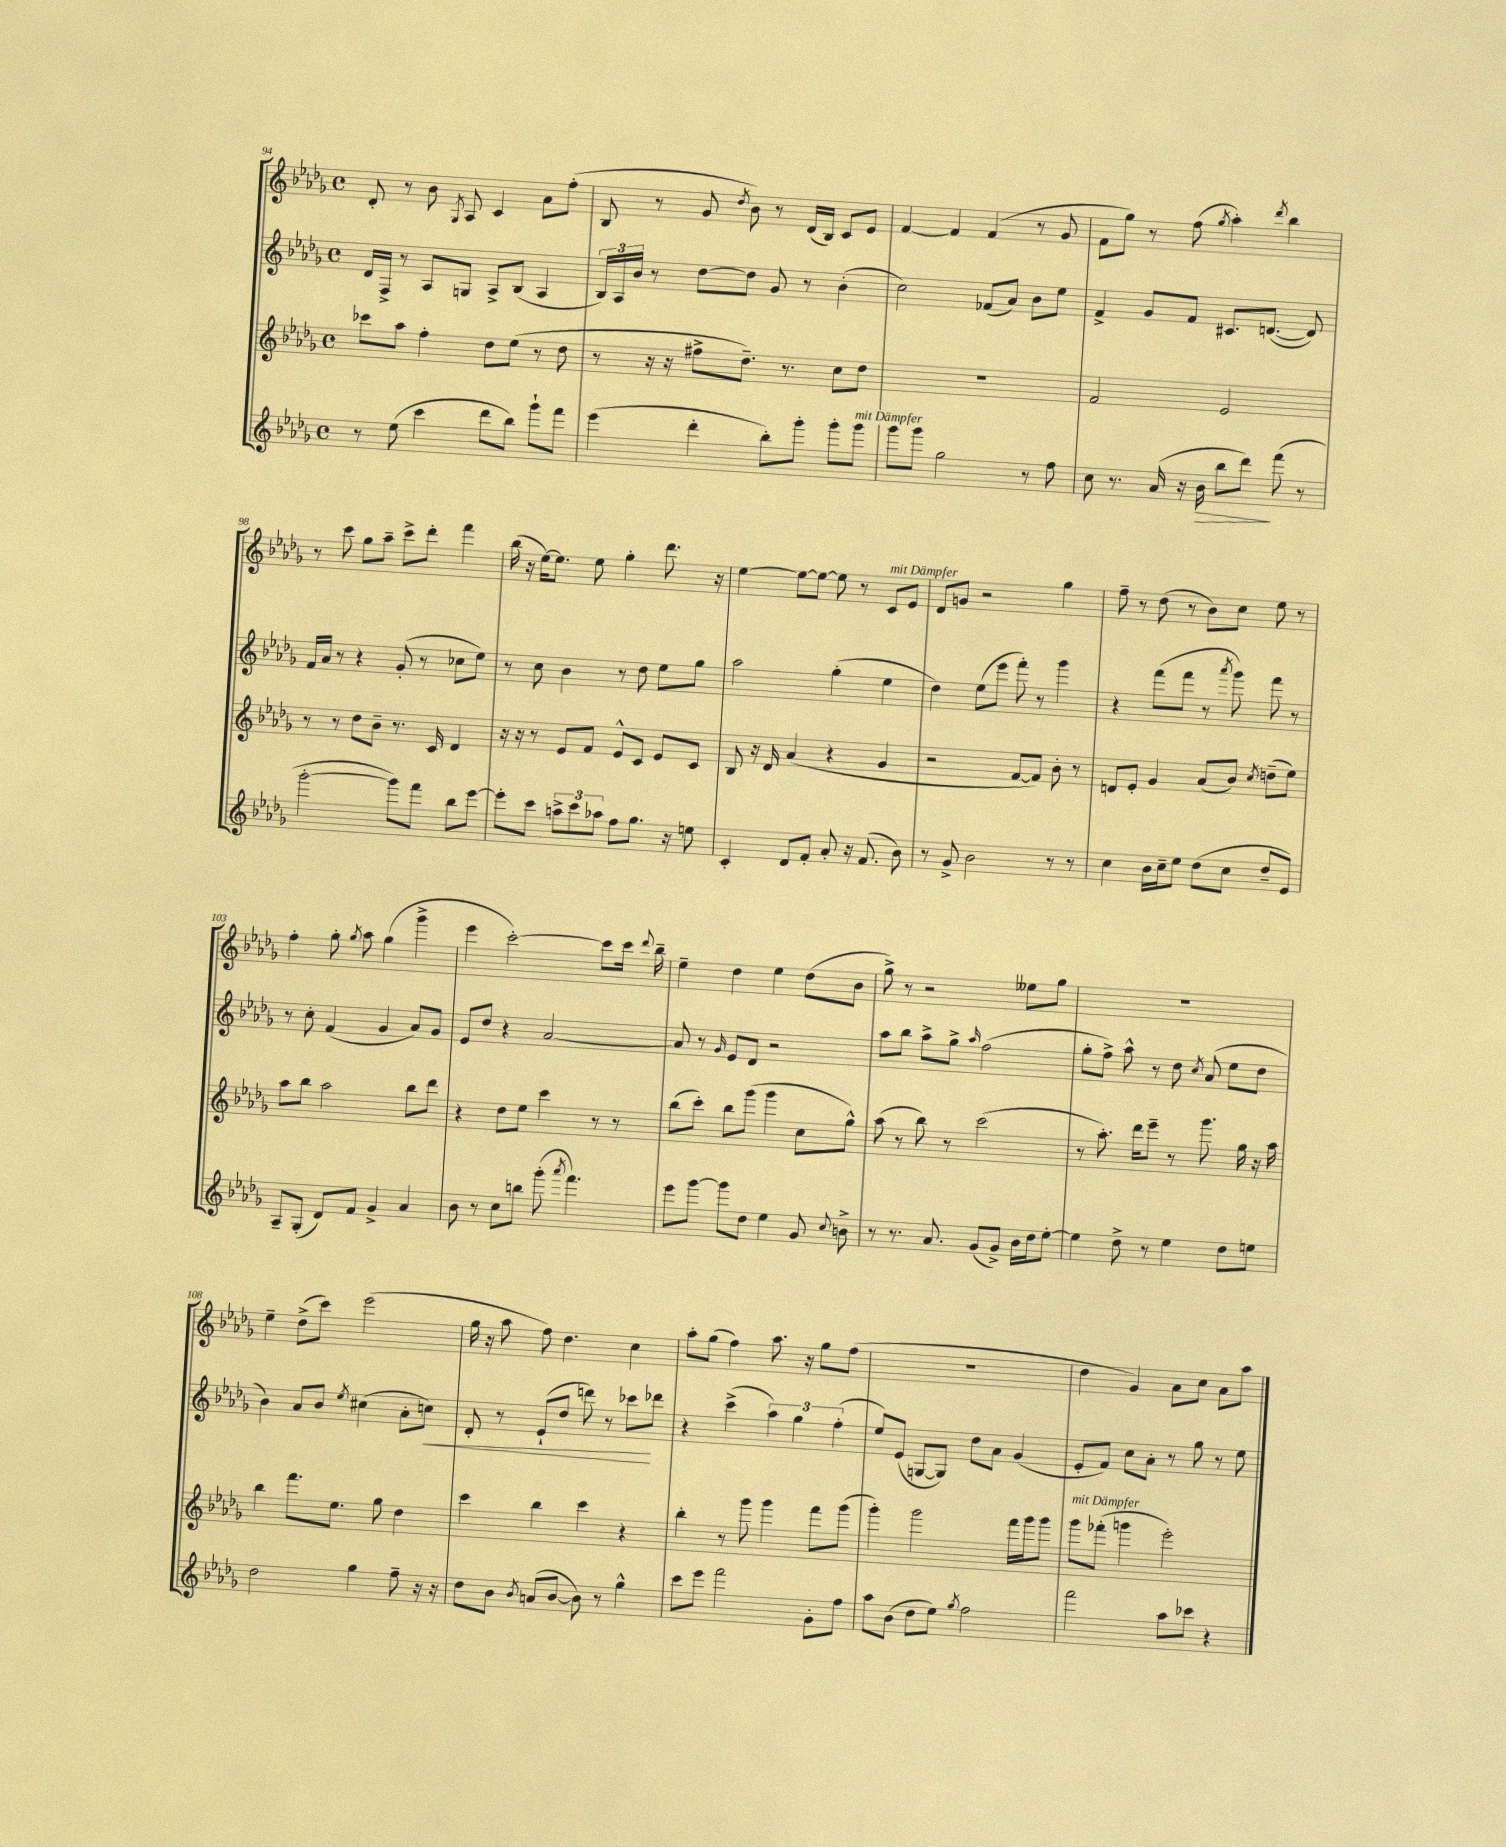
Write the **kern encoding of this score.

**kern	**dynam	**kern	**kern	**dynam	**kern
*part4	*part4	*part3	*part2	*part2	*part1
*staff4	*staff4	*staff3	*staff2	*staff2	*staff1
*clefG2	*	*clefG2	*clefG2	*	*clefG2
*k[b-e-a-d-g-]	*	*k[b-e-a-d-g-]	*k[b-e-a-d-g-]	*	*k[b-e-a-d-g-]
*M4/4	*	*M4/4	*M4/4	*	*M4/4
*met(c)	*	*met(c)	*met(c)	*	*met(c)
=94	=94	=94	=94	=94	=94
8r	.	8ccc-X\L	16d-/LL	.	8d-'/
.	.	.	16F^/JJ	.	.
(8ee-\	.	8aa-\J	8r	.	8r
4ccc\	.	4ff'\	8A-/L	.	8b-\
.	.	.	.	.	8qG-/
.	.	.	8Gn/J	.	8A-/
8ddd-\L	.	8dd-\L	8A-^/L	.	4c/
8bb-\J)	.	(8ee-\J	(8B-/J	.	.
8ggg-`\L	.	8r	4A-/	.	8a-\L
8fff\J	.	8dd-\	.	.	(8ff'\J
=95	=95	=95	=95	=95	=95
(4eee-\	.	8r	24B-/LL)	.	8B-/
.	.	.	24A-/	.	.
.	.	.	24b-/JJ	.	.
.	.	16r	8r	.	8r
.	.	16r	.	.	.
4ddd-'\	.	8ff#X^\L	[8dd-\L	.	8g-/
.	.	.	.	.	8qdd-/
.	.	8.dd-~\J)	8dd-\J]	.	8b-\)
8bb-'\L)	.	.	8g-/	.	8r
.	.	8.r	.	.	.
8ggg-'\J	.	.	8r	.	(16d-/LL
.	.	.	.	.	16B-/JJ)
8ggg-'\L	.	8cc\L	(4b-'\	.	8c/L
!LO:TX:a:i:t=mit Dämpfer	!	!	!	!	!
8ggg-\J	.	8dd-\J	.	.	8e-/J
=96	=96	=96	=96	=96	=96
8ggg-\L	.	1r	2cc\)	.	[4f/
8ggg-\J	.	.	.	.	.
2gg-\	.	.	.	.	4f/]
.	.	.	(8f-X/L	.	(4f/
.	.	.	8a-/J)	.	.
8r	.	.	8b-\L	.	8r
8ff\	.	.	8ee-\J	.	8g-/
=97	=97	=97	=97	=97	=97
8cc\	.	2f/	4f^/	.	8f\L
8.r	.	.	.	.	8gg-\J)
.	.	.	8g-/L	.	8r
(16a-/	.	.	.	.	.
16r	.	.	8f/J	.	(8ff\
!	!LO:HP:b	!	!	!	!
16b-\	>	.	.	.	.
.	.	.	.	.	8qgg-/
8bb-\L	.	2e-/	8.c#X/L	.	4aa-'\)
8ddd-\J)	.	.	.	.	.
.	.	.	([8.dn/J	.	.
.	.	.	.	.	8qddd-/
(8fff\	]	.	.	.	4bb-\
8r	.	.	8d/])	.	.
!!LO:LB:g=z
=98	=98	=98	=98	=98	=98
[2ggg-'\	.	8r	16f/LL	.	8r
.	.	.	16a-/JJ	.	.
.	.	8r	8r	.	8ccc\
.	.	8dd-\L	4r	.	8gg-\L
.	.	8b-~\J	.	.	8aa-~\J
8ggg-\L])	.	8.r	(8g-'/	.	8ccc^\L
8fff\J	.	.	8r	.	8ddd-'\J
.	.	16c/	.	.	.
8bb-\L	.	4d-/	8cc-X\L	.	4fff\
[8eee-\J	.	.	8ee-\J)	.	.
=99	=99	=99	=99	=99	=99
8eee-'\L]	.	16r	8r	.	(16bb-\
.	.	16r	.	.	16r
8ccc\J	.	8r	8cc\	.	[16ee-\KL)
.	.	.	.	.	8.ee-\J]
12aan^\L	.	8e-/L	4b-\	.	.
12ccc\	.	.	.	.	.
.	.	8f/J	.	.	8ee-\
12aa-X\J	.	.	.	.	.
8ff\L	.	8e-^^/L	8r	.	4gg-'\
8.gg-\J	.	8c/J	8dd-\	.	.
.	.	8e-/L	8ee-\L	.	8.ddd-\
16r	.	.	.	.	.
8een\	.	8c/J	8gg-\J	.	.
.	.	.	.	.	16r
=100	=100	=100	=100	=100	=100
4c'/	.	8B-/	2aa-\	.	[4ee-\
.	.	16r	.	.	.
.	.	16d-/	.	.	.
8d-/L	.	(4a-/	.	.	8ee-\L_
8f'/J	.	.	.	.	8ee-\J_
8a-'/	.	4r	(4gg-'\	.	8ee-\]
16r	.	.	.	.	8r
(8.f/	.	.	.	.	.
!	!	!	!	!	!LO:TX:a:i:t=mit Dämpfer
.	.	4g-/	4ee-\	.	8c/L
8b-\)	.	.	.	.	8e-/J
=101	=101	=101	=101	=101	=101
8r	.	2r	4dd-\)	.	8d-/L
8g-^/	.	.	.	.	8gn/J
2b-\	.	.	(8ee-\L	.	2r
.	.	.	8eee-\J	.	.
.	.	[8f/L	8fff'\)	.	.
.	.	8f/J])	8r	.	.
8r	.	8b-'\	4ggg-\	.	4gg-\
8r	.	8r	.	.	.
=102	=102	=102	=102	=102	=102
4cc\	.	8dn/L	4r	.	8ff~\
.	.	8e-'/J	.	.	8r
16b-\LL	.	4g-/	(8fff\L	.	(8dd-\
16cc~\J	.	.	.	.	.
8ee-\J	.	.	8fff\J	.	8r
(8dd-\L	.	(8a-/L	8r	.	8b-\L)
.	.	.	8qaaa-/	.	.
8cc\J	.	8b-/J)	8ggg-\)	.	8cc\J
.	.	8qcc/	.	.	.
8dd-~/L	.	(8ddn~\L	8fff\	.	8ee-\
8e-/J)	.	8ee-\J)	8r	.	8r
!!LO:LB:g=z
=103	=103	=103	=103	=103	=103
8A-~/L	.	8aa-\L	8r	.	4ff'\
(8G-'/J	.	8bb-\J	8cc'\	.	.
8d-/L)	.	2aa-\	(4f/	.	8gg-'\
.	.	.	.	.	8qgg-/
8f/J	.	.	.	.	8aa-\
4g-^/	.	.	4g-/	.	(4gg-\
4a-/	.	8bb-\L	8a-/L)	.	4ggg-^\
.	.	8ddd-\J	8g-/J	.	.
=104	=104	=104	=104	=104	=104
8b-\	.	4r	8e-/L	.	4eee-\
8r	.	.	8dd-/J	.	.
8cc\L	.	8dd-\L	4r	.	[2ccc'\)
8bbn\J	.	8ee-\J	.	.	.
(8ggg-'\	.	4ccc\	[2a-/	.	.
8qaaa-/	.	.	.	.	.
4.fff\)	.	.	.	.	.
.	.	8r	.	.	8ccc\L]
.	.	8r	.	.	16ccc\Jk
.	.	.	.	.	8qqddd-/
.	.	.	.	.	16bb-~\
=105	=105	=105	=105	=105	=105
8eee-\L	.	(8bb-\L	8a-/]	.	4ee-~\
[8ggg-\J	.	8ccc'\J)	8r	.	.
.	.	.	16qqg-/	.	.
8ggg-\L]	.	8bb-\L	8e-/L	.	4dd-\
8dd-\J	.	(8ggg-\J	8d-/J	.	.
4ee-\	.	4ggg-\	2r	.	4ee-\
8g-/	.	8cc\L	.	.	(8dd-\L
8qqcc/	.	.	.	.	.
8bn^\	.	8gg-^^\J)	.	.	8b-\J
=106	=106	=106	=106	=106	=106
8r	.	(8aa-\	8aa-\L	.	8gg-^\)
8.r	.	8r	8bb-\J	.	8r
.	.	8bb-\)	8aa-^\L	.	2r
8.a-/	.	.	.	.	.
.	.	8r	8gg-^\J	.	.
.	.	.	16qqaa-/	.	.
(8g-/L	.	(2ccc\	(2ff\	.	.
8g-^/J)	.	.	.	.	.
16b-\LL	.	.	.	.	8ee--X\L
16dd-\J	.	.	.	.	.
[8ee-'\J	.	.	.	.	8gg-\J
=107	=107	=107	=107	=107	=107
4ee-\]	.	8r	8gg-'\L	.	1r
.	.	8.aa-'\)	8ff^\J)	.	.
8dd-^\	.	.	8aa-^^\	.	.
.	.	16ddd-\KL	.	.	.
8r	.	8eee-~\J	8r	.	.
4ee-\	.	8r	8dd-\	.	.
.	.	.	8qcc/	.	.
.	.	8.ggg-\	(8a-/	.	.
8dd-\L	.	.	8ee-\L	.	.
.	.	16gg-\	.	.	.
8een\J	.	16r	8dd-\J	.	.
.	.	16aa-\	.	.	.
!!LO:LB:g=z
=108	=108	=108	=108	=108	=108
2dd-\	.	4bb-\	4b-\)	.	4ee-~\
.	.	8.fff\L	8a-/L	.	(8dd-^\L
.	.	.	8b-/J	.	8ccc\J)
.	.	8.ee-\J	.	.	.
.	.	.	8qee-/	.	.
4gg-\	.	.	(4cc#X\	.	(2eee-\
.	.	8gg-\	.	.	.
8ff~\	.	4dd-\	8a-'\L	.	.
!	!	!	!	!LO:HP:b	!
16r	.	.	8ccn\J)	<	.
16r	.	.	.	.	.
=109	=109	=109	=109	=109	=109
8dd-\L	.	4ccc\	8d-'/	.	16gg-\
.	.	.	.	.	16r
8b-\J	.	.	8r	.	8aa-\
8qb-/	.	.	.	.	.
(8an/L	.	4bb-\	(8e-`/L	.	8ff\)
[8b-/J	.	.	8dd-/J	.	4.dd-\
8b-\])	.	4ccc\	8dddn\)	.	.
8r	.	.	8r	.	.
4gg-^^\	.	4r	8ccc-X\L	.	4cc\
.	.	.	8ddd-X\J	[	.
=110	=110	=110	=110	=110	=110
8ccc\L	.	4bb-'\	4r	.	8aa-'\L
8eee-\J	.	.	.	.	(8gg-\J
2fff\	.	8r	(4ccc^\	.	4ff\)
.	.	8ggg-\	.	.	.
.	.	4ggg-\	6aa-\)	.	8.aa-\
.	.	.	6gg-\	.	.
.	.	.	.	.	16r
8g-'\L	.	8fff\L	.	.	8gg-\L
.	.	.	(6ff'\	.	.
8ff\J	.	(8ggg-\J	.	.	(8ff\J
=111	=111	=111	=111	=111	=111
8aa-\L	.	4ggg-'\)	8ee-/L)	.	1r
(8b-\J	.	.	(8e-/J	.	.
8dd-\L	.	2ggg-\	[8Gn/L	.	.
8ee-\J)	.	.	8G/J])	.	.
8qgg-/	.	.	.	.	.
2ff\	.	.	8dd-\L	.	.
.	.	.	8a-\J	.	.
.	.	16fff\LL	(4g-/	.	.
.	.	16ggg-\J	.	.	.
.	.	8ggg-\J	.	.	.
=112	=112	=112	=112	=112	=112
!	!	!LO:TX:a:i:t=mit Dämpfer	!	!	!
2fff\	.	8ggg-\L	8e-'/L	.	4dd-\
.	.	(8fff-X'\J	8f/J)	.	.
.	.	4gggn\	8cc\L	.	4g-/)
.	.	.	8a-'\J	.	.
8aa-\L	.	2eee-'\)	8r	.	8a-\L
8ccc-X\J	.	.	8gg-\	.	8cc\J
4r	.	.	8r	.	8a-\L
.	.	.	8ee-\	.	8aa-\J
==	==	==	==	==	==
*-	*-	*-	*-	*-	*-
